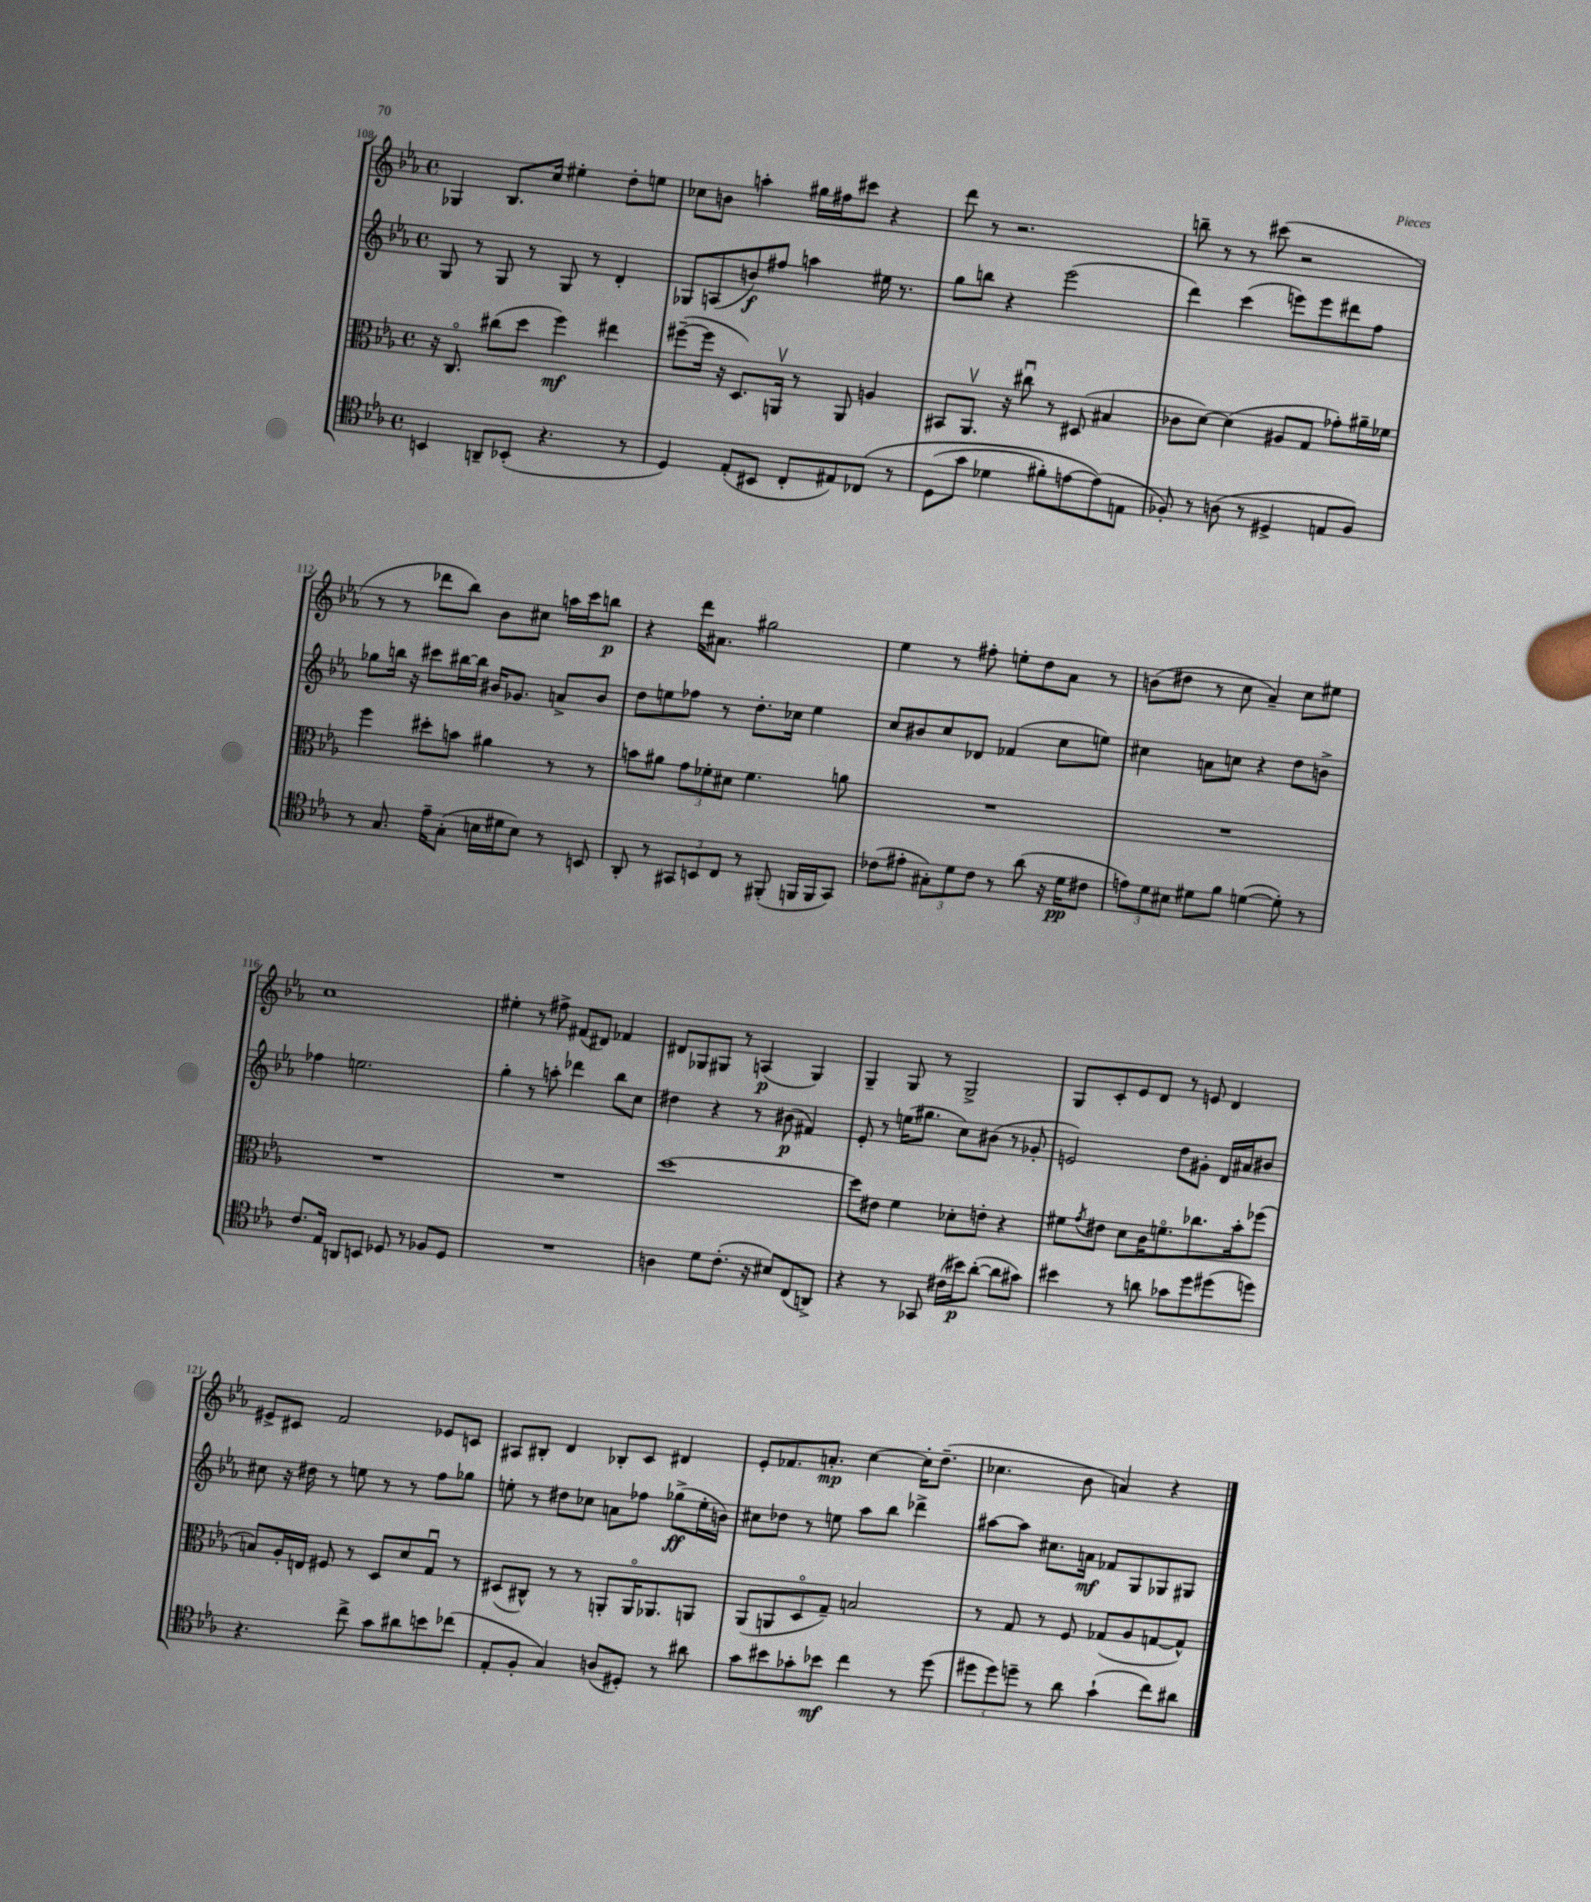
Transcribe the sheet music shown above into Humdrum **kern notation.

**kern	**kern	**kern	**kern
*staff4	*staff3	*staff2	*staff1
*clefC4	*clefC3	*clefG2	*clefG2
*k[b-e-a-]	*k[b-e-a-]	*k[b-e-a-]	*k[b-e-a-]
*M4/4	*M4/4	*M4/4	*M4/4
*met(c)	*met(c)	*met(c)	*met(c)
4BB/	16r	8G/	4G-/
.	8.Co/	.	.
.	.	8r	.
8AA~/L	(8cc#\L	8G/	8.B-/L
(8BB-'/J	8dd\J	8r	.
.	.	.	16cc/Jk
4.r	4ff\)	8G/	4ee#'\
.	.	8r	.
.	4ee#\	4d'/	8dd'\L
8r	.	.	8ee\J
=	=	=	=
4D/)	([8ff#~\L	8G-/L	8cc-\L
.	16ff#\]Jk	(8A/	8b\J
.	16r	.	.
(8E-'/L	8.D/L)	8b/)	4aa'\
8BB#/J	.	8ff#/J	.
.	16AAv/Jk	.	.
8C'/L	8r	4aa\	16gg#\LL
.	.	.	16ff#\J
8E#/)	8AA/	.	8ccc#\J
&(8C-/J	4A/	16ee#\	4r
.	.	8.r	.
8r	.	.	.
=	=	=	=
(8D\L	8BB#/L	8gg\L	8ddd\
8g\J	8.AA-v/J	8bb\J	8r
4d-\	.	4r	2.r
.	16r	.	.
.	8cc#u\	.	.
8f#'\L)	8r	(2eee-\	.
[8e\	(8D#/	.	.
(8e\]&)	4B#/	.	.
8E\J	.	.	.
=	=	=	=
8F-'/)	8c-\L	4ddd\)	8bb~\
8r	[8d\J)	.	8r
(8A\	(4d\]	(4ccc\	8r
8r	.	.	(8ccc#\
4D#^/	8A#/L	8eee\L)	2r
.	8G/J	8eee\	.
8E/L	8g-'\L)	8ddd#\	.
8F-/J)	16a#~\L	8ff\J	.
.	16f-\JJ	.	.
=	=	=	=
8r	4ff\	8gg-\L	8r
8.G/	.	16bb\Jk	8r
.	.	16r	.
.	8dd#'\L	8ccc#\L	8ddd-\L
16e-~\LK	.	.	.
(8G'\J	8b\J	[16bb#\L	8bb-\J)
.	.	16bb#\]JJ	.
16B\LL	4a#\	16b#/LK	8b-\L
16d#\J	.	8.g-/J	.
8B\J)	.	.	8cc#\J
8r	8r	8a^/L	16aa\LL
.	.	.	16ccc\J
8BB/	8r	8b#/J	8bb\J
=	=	=	=
8AA-'/	8b\L	8dd\L	4r
8r	8a#\J	8ee\	.
12GG#/L	12g\L	8ff-\J	16ddd\LK
.	.	.	8.a#\J
12BB/	12f-'\	.	.
.	.	8r	.
12C/J	12d#\J	.	.
8r	4.f-\	8.dd'\L	2gg#\
(8FF#'/	.	.	.
.	.	16cc-\Jk	.
16FF/LL	.	4ee\	.
16FF/J	.	.	.
8GG#/J)	8a\	.	.
=	=	=	=
(8c-\L	1r	8cc/L	4ee-\
8e#'\J	.	8b#/	.
12G#'\L)	.	8cc/	8r
12d\	.	.	.
.	.	8d-/J	8ff#'\
12c-\J	.	.	.
8r	.	(4f-/	8ee'\L
(8a-\	.	.	8dd\
16r	.	8cc\L	8a-\J
16d\LK	.	.	.
8c#\J	.	8ee\J)	8r
=	=	=	=
12e\L)	1r	4cc#\	(8b\L
12d\	.	.	.
.	.	.	8dd#\J
12B#\J	.	.	.
8d#\L	.	8a\L	8r
8f\J	.	8cc\J	8cc\
([4d\	.	4r	4a-~/)
8d'\])	.	8dd\L	8cc\L
8r	.	8b^\J	8ee#\J
=	=	=	=
8.c/L	1r	4ff-\	1cc
16E-/Jk	.	.	.
8AA/L	.	2.ee\	.
8BB/J	.	.	.
8D-/	.	.	.
8r	.	.	.
8F-/L	.	.	.
8D-/J	.	.	.
=	=	=	=
1r	1r	4gg'\	4ee#'\
.	.	8r	8r
.	.	8aa'\	8ff#^\
.	.	4ddd-\	(8f#/L
.	.	.	8d#/J)
.	.	8bb-\L	4f-/
.	.	8cc\J	.
=	=	=	=
4A\	[1dd	4dd#\	8d#/L
.	.	.	8G-/
8d\L	.	4r	8G#/J
(8.c'\J	.	.	8r
.	.	8r	(4A/
16r	.	.	.
8B#/L)	.	(8b#\	.
(8C/	.	4f#/)	4G#/)
8AA^/J)	.	.	.
=	=	=	=
4r	8dd\]L	8e-'/	4G~/
.	8e#\J	8r	.
8r	4f\	(16ee\LK	8G/
.	.	8.gg#\J	.
8GG-/	.	.	8r
(16c#\LL	8d-'\L	8cc\L)	2G^/
16b#\J)	.	.	.
([8a-'\J	8e'\J	(8b#\J	.
8a-\]L	4r	8r	.
8g#\J)	.	8g-'/	.
=	=	=	=
4b#\	8f#\L	2e/)	8G/L
.	8qg/	.	.
.	8e#\J	.	8c'/
8r	8d\L	.	8e-/
8a\	16c\K	.	8d/J
.	8.fo\	.	.
8g-\L	.	8dd\L	8r
8dd\	8.cc-\	8g#'\J	8e/
(8dd#\	.	16d/LL	4d/
.	16b-'\k	16a#/J	.
8dd\J)	(8ff-\J	8b#/J	.
=	=	=	=
4.r	8B/L)	8cc#\	8e#^/L
.	16A-'/L	16r	8c#/J
.	16E/JJ	16dd#\	.
.	8F#/	8r	2f/
8cc^\	8r	8ee\	.
8g\L	8D/L	8r	.
8a#\	8d/	8r	.
8b\	8Gu/J	8ff\L	8e-/L
(8cc-\J	8r	8gg-\J	8c/J
=	=	=	=
8E-'/L	(8D#/L	8ee'\	8A#/L
8F'/J	8C#^^/J)	8r	8B#'/J
4G/)	8r	8dd#\L	4d/
.	8r	8cc-\J	.
(8A/L	8AA'/L	8a\L	8B-'/L
8D#'/J)	16AAo/K	8ff-\J	8c/J
.	8.AA-/	.	.
8r	.	(8gg-^\L	4d#/
8a#\	8AA/J	16ee'\L	.
.	.	16b\JJ)	.
=	=	=	=
8g\L	(8AA-/L	8cc#\L	8e-'/L
8b#\	8AA/	8dd-\J	8.f-/
8g-'\	8Do/	8r	.
.	.	.	8.a'/J
8b-\J	8G~/J)	8ee\	.
4cc\	2B/	8aa-\L	[4cc\
.	.	8bb-\J	.
8r	.	4ddd-^\	16cc'\]LK
.	.	.	(8.dd~\J
(8dd\	.	.	.
=	=	=	=
12dd#\L	8r	[8aa#\L	4.cc-\
12dd#\)	.	.	.
.	8G/	8aa#\]J	.
12dd~\J	.	.	.
8r	8r	8.cc#\L	.
8a-\	8F/	.	8b-\
.	.	16a\Jk	.
(4g`\	(8G-/L	8f-/L	4a/)
.	8A-/	8G/	.
8cc\L)	[8G/	8G-/	4r
8a#\J	8G^^/]J)	8G#/J	.
==	==	==	==
*-	*-	*-	*-
